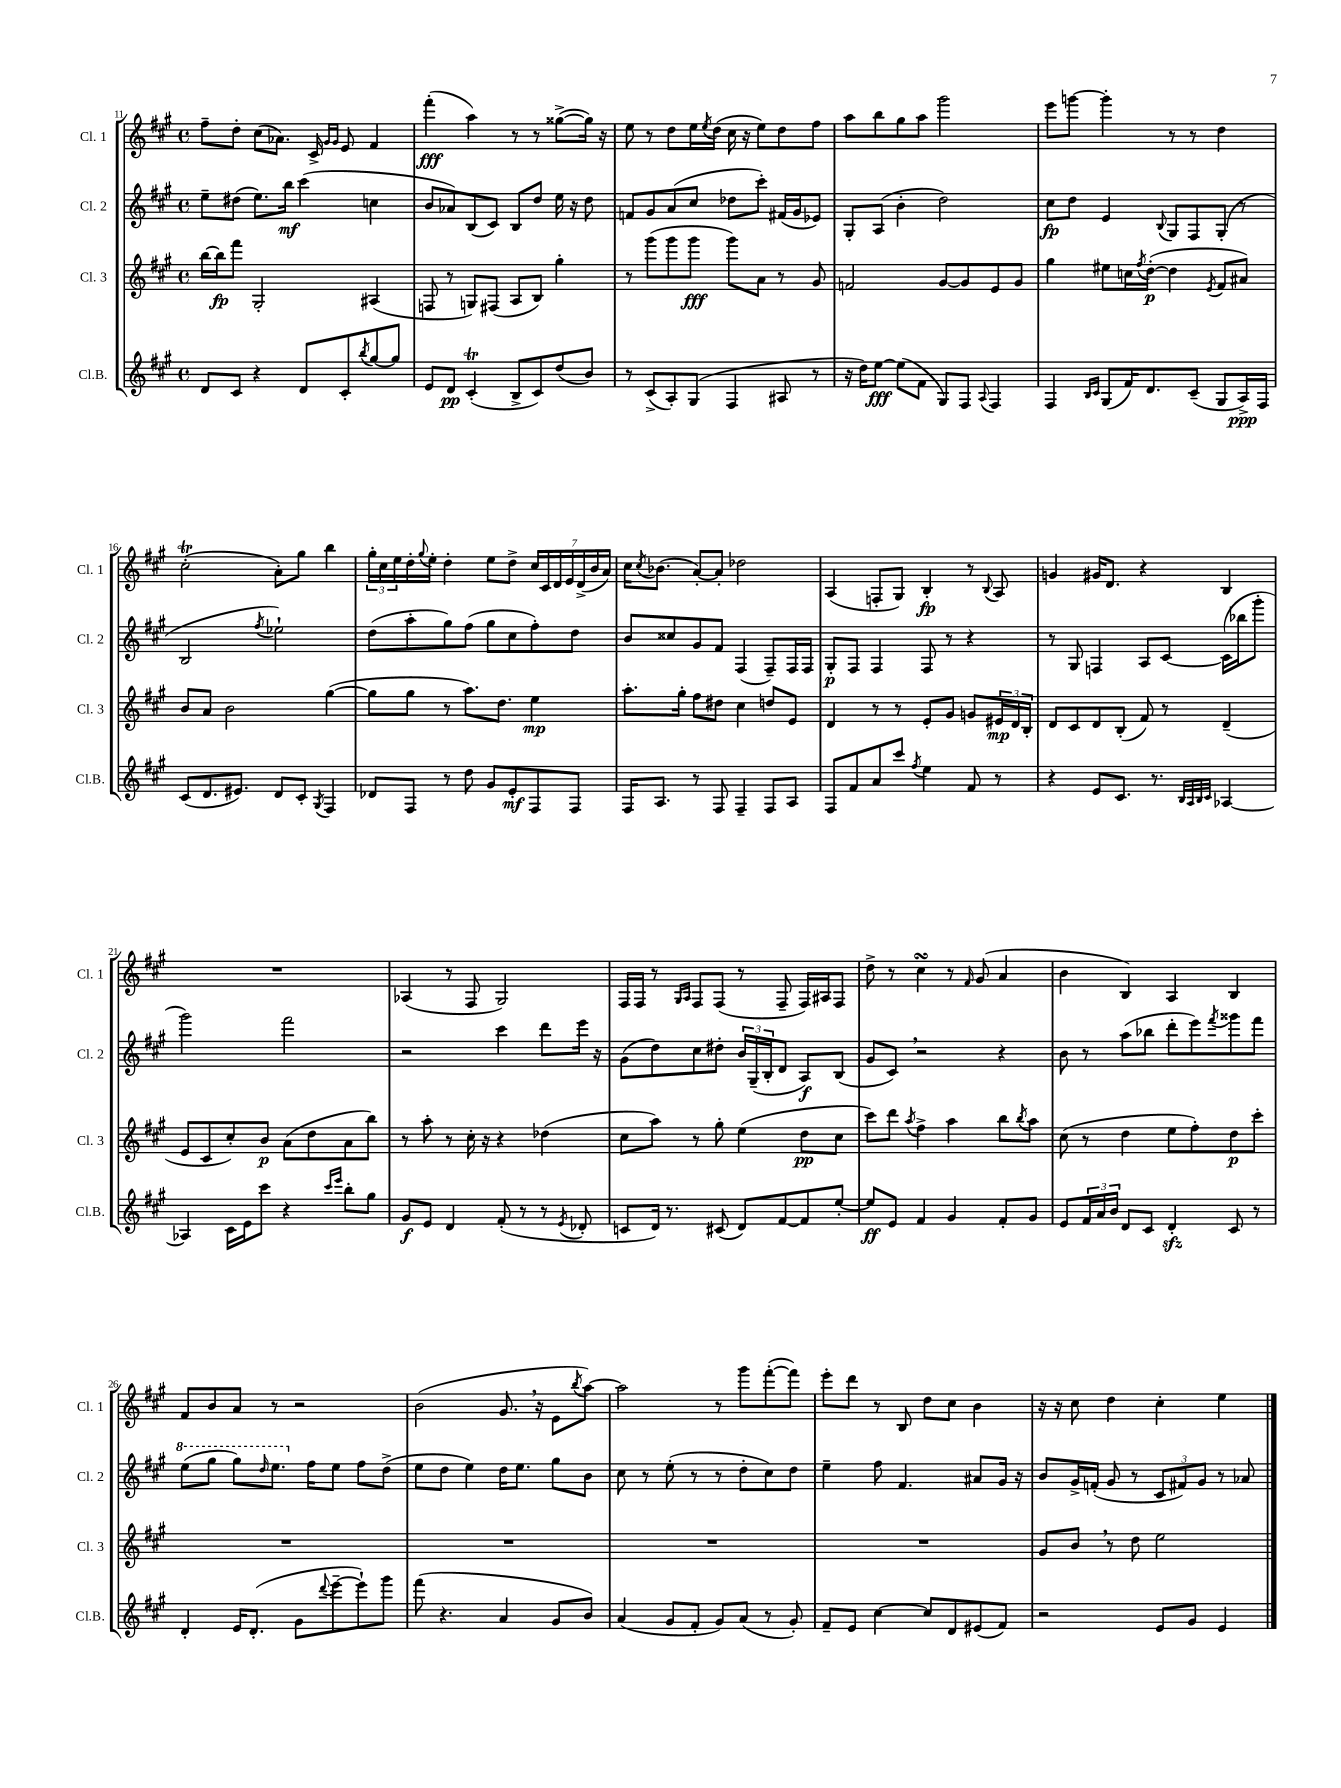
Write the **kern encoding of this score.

**kern	**kern	**kern	**kern
*staff4	*staff3	*staff2	*staff1
*clefG2	*clefG2	*clefG2	*clefG2
*k[f#c#g#]	*k[f#c#g#]	*k[f#c#g#]	*k[f#c#g#]
*M4/4	*M4/4	*M4/4	*M4/4
*met(c)	*met(c)	*met(c)	*met(c)
8d	[16bb	8ee~	8ff#~
.	16bb]	.	.
8c#	8fff#	(8dd#	8dd'
4r	2G#'	8.ee)	(8cc#
.	.	.	8.a-)
.	.	16bb	.
8d	.	(4ccc#	.
.	.	.	16c#^
.	.	.	16qqg#
.	.	.	16qqg#
8c#'	.	.	8e
8qbb	.	.	.
[8gg#	(4A#	4cc	4f#
8gg#]	.	.	.
=	=	=	=
8e	8F	8b	(4fff#'
8d	8r	8a-)	.
(4c#'	8G)	(8B	4aa)
.	(8F#	8c#)	.
8B^	8A	8B	8r
8c#)	8B)	8dd	8r
(8dd	4gg#'	16ee	([8gg##^
.	.	16r	.
8b)	.	8dd	16gg##])
.	.	.	16r
=	=	=	=
8r	8r	8f	8ee
(8c#^	(8ggg#	8g#	8r
8A')	8ggg#	(8a	8dd
(8G#	8ggg#	8cc#	16ee
.	.	.	8qee
.	.	.	(16dd
4F#	8ggg#)	8dd-	16cc#
.	.	.	16r
.	8a	8ccc#')	8ee)
8A#	8r	(16f#	8dd
.	.	16g#	.
8r	8g#	8e-)	8ff#
=	=	=	=
16r	2f	8G#'	8aa
16dd)	.	.	.
[8ee	.	(8A	8bb
(8ee]	.	4b'	8gg#
8f#	.	.	8aa
8G#)	[8g#	2dd)	2ggg#
8F#	8g#]	.	.
8qqA	.	.	.
4F#	8e	.	.
.	8g#	.	.
=	=	=	=
4F#	4gg#	8cc#	8eee
.	.	8dd	[8ggg
16qqB	.	.	.
16qqc#	.	.	.
(8G#	8ee#	4e	4ggg']
16f#)	16cc	.	.
.	8qff#	.	.
8.d	([16dd'	.	.
.	.	8qqB	.
.	4dd]	8G#	8r
(8c#~	.	8F#	8r
.	8qe	.	.
8G#	8f#	(8G#'	4dd
16A^)	8a#)	8r	.
16F#	.	.	.
=	=	=	=
(8c#	8b	2B	(2cc#'
8.d	8a	.	.
.	2b	.	.
8.e#)	.	.	.
.	.	8qff#	.
8d	.	2ee-`)	8a')
8c#'	.	.	8gg#
8qG#	.	.	.
4F#	([4gg#	.	4bb
=	=	=	=
8d-	8gg#]	(8dd	24gg#'
.	.	.	24cc#
.	.	.	24ee
8F#	8gg#	8aa'	16dd'
.	.	.	8qqgg#
.	.	.	16ee'
8r	8r	8gg#)	4dd'
8dd	8.aa)	(8ff#	.
8g#	.	8gg#	8ee
.	8.dd	.	.
8e'	.	8cc#	8dd^
8F#	4ee	8ff#')	28cc#
.	.	.	28c#
.	.	.	28d
.	.	.	28e
8F#	.	8dd	.
.	.	.	(28d^
.	.	.	28b
.	.	.	28a)
=	=	=	=
16F#	8.aa'	8b	16cc#
.	.	.	8qcc#
8.A	.	.	(8.b-
.	.	8cc##	.
.	16gg#'	.	.
8r	8ff#	8g#	[8a')
8F#	8dd#	8f#	8a']
4F#~	4cc#	(4F#	2dd-
8F#	8dd	8F#~)	.
8A	8e	16F#	.
.	.	16F#	.
=	=	=	=
8F#	4d	8G#'	(4A
8f#	.	8F#	.
8a	8r	4F#	8F'
8ccc#	8r	.	8G#)
8qff#	.	.	.
4ee	8e'	8F#	4B'
.	8g#	8r	.
8f#	8g	4r	8r
.	.	.	8qqB
8r	24e#	.	8A
.	24d	.	.
.	24B'	.	.
=	=	=	=
4r	8d	8r	4g
.	8c#	8G#	.
8e	8d	4F	16g#
.	.	.	8.d
8.c#	(8B'	.	.
.	8f#)	8A	4r
8.r	.	.	.
.	8r	[8c#	.
32qqB	.	.	.
32qqA	.	.	.
32qqB	.	.	.
32qqc#	.	.	.
[4A-	(4d~	(16c#]	4B
.	.	16bb-	.
.	.	8ggg#'	.
=	=	=	=
4A-]	8e	2ggg#)	1r
.	8c#	.	.
16c#	8cc#')	.	.
16e	.	.	.
8ccc#	8b	.	.
4r	(8a	2fff#	.
.	8dd	.	.
16qqccc#	.	.	.
16qqeee	.	.	.
8bb'	8a	.	.
8gg#	8bb)	.	.
=	=	=	=
8g#	8r	2r	(4A-
8e	8aa'	.	.
4d	8r	.	8r
.	16cc#'	.	8F#
.	16r	.	.
(8f#'	4r	4ccc#	2G#)
8r	.	.	.
8r	(4dd-	8ddd	.
8qe	.	.	.
8d-'	.	16eee	.
.	.	16r	.
=	=	=	=
8c	8cc#	(8g#	16F#
.	.	.	16F#
16d)	8aa)	8dd)	8r
8.r	.	.	.
.	.	.	16qqG#
.	.	.	16qqA
.	8r	8cc#	8F#
(8c#	8gg#'	8dd#'	(8F#
8d)	(4ee	24b	8r
.	.	(24G#~	.
.	.	24B'	.
[8f#	.	8d	8F#~
8f#]	8dd	8A)	16F#)
.	.	.	16A#
[8ee'	8cc#	(8B	8F#
=	=	=	=
8ee]	8ccc#)	8g#	8dd^
8e	8ddd	8c#)	8r
.	8qaa	.	.
4f#	4ff#^	2r	4cc#
4g#	4aa	.	8r
.	.	.	16qqf#
.	.	.	(8g#
8f#'	8bb	4r	4a
.	8qbb	.	.
8g#	8aa	.	.
=	=	=	=
8e	(8cc#	8b	4b
24f#	8r	8r	.
24a	.	.	.
24b	.	.	.
8d	4dd	(8aa	4B)
8c#	.	8bb-	.
4d'	8ee	8ddd'	4A
.	8ff#')	8eee)	.
.	.	8qfff#	.
8c#	8dd	8ggg##	4B
8r	8ccc#'	8fff#	.
=	=	=	=
4d'	1r	(8eee	8f#
.	.	8ggg#	8b
16e	.	8ggg#)	8a
(8.d'	.	.	.
.	.	16qqddd	.
.	.	8.eee	8r
8g#	.	.	2r
.	.	16ff#	.
8qqddd	.	.	.
[8eee~	.	8ee	.
8eee`])	.	8ff#	.
8ggg#	.	(8dd^	.
=	=	=	=
(8fff#	1r	8ee	(2b
4.r	.	8dd	.
.	.	4ee)	.
4a	.	16dd	8.g#
.	.	8.ee	.
.	.	.	16r
8g#	.	8gg#	8e
.	.	.	8qbb
8b)	.	8b	[8aa)
=	=	=	=
(4a	1r	8cc#	2aa]
.	.	8r	.
8g#	.	(8ee'	.
8f#'	.	8r	.
8g#)	.	8r	8r
(8a	.	8dd'	8ggg#
8r	.	8cc#)	([8fff#'
8g#')	.	8dd	8fff#])
=	=	=	=
8f#~	1r	4ee~	8eee'
8e	.	.	8ddd
[4cc#	.	8ff#	8r
.	.	4.f#	8B
8cc#]	.	.	8dd
8d	.	.	8cc#
(8e#	.	8a#	4b
8f#)	.	16g#	.
.	.	16r	.
=	=	=	=
2r	8g#	8b	16r
.	.	.	16r
.	8b	16g#^	8cc#
.	.	(16f'	.
.	8r	8g#	4dd
.	8dd	8r	.
8e	2ee	12c#	4cc#'
.	.	12f#)	.
8g#	.	.	.
.	.	12g#	.
4e	.	8r	4ee
.	.	8a-	.
==	==	==	==
*-	*-	*-	*-
